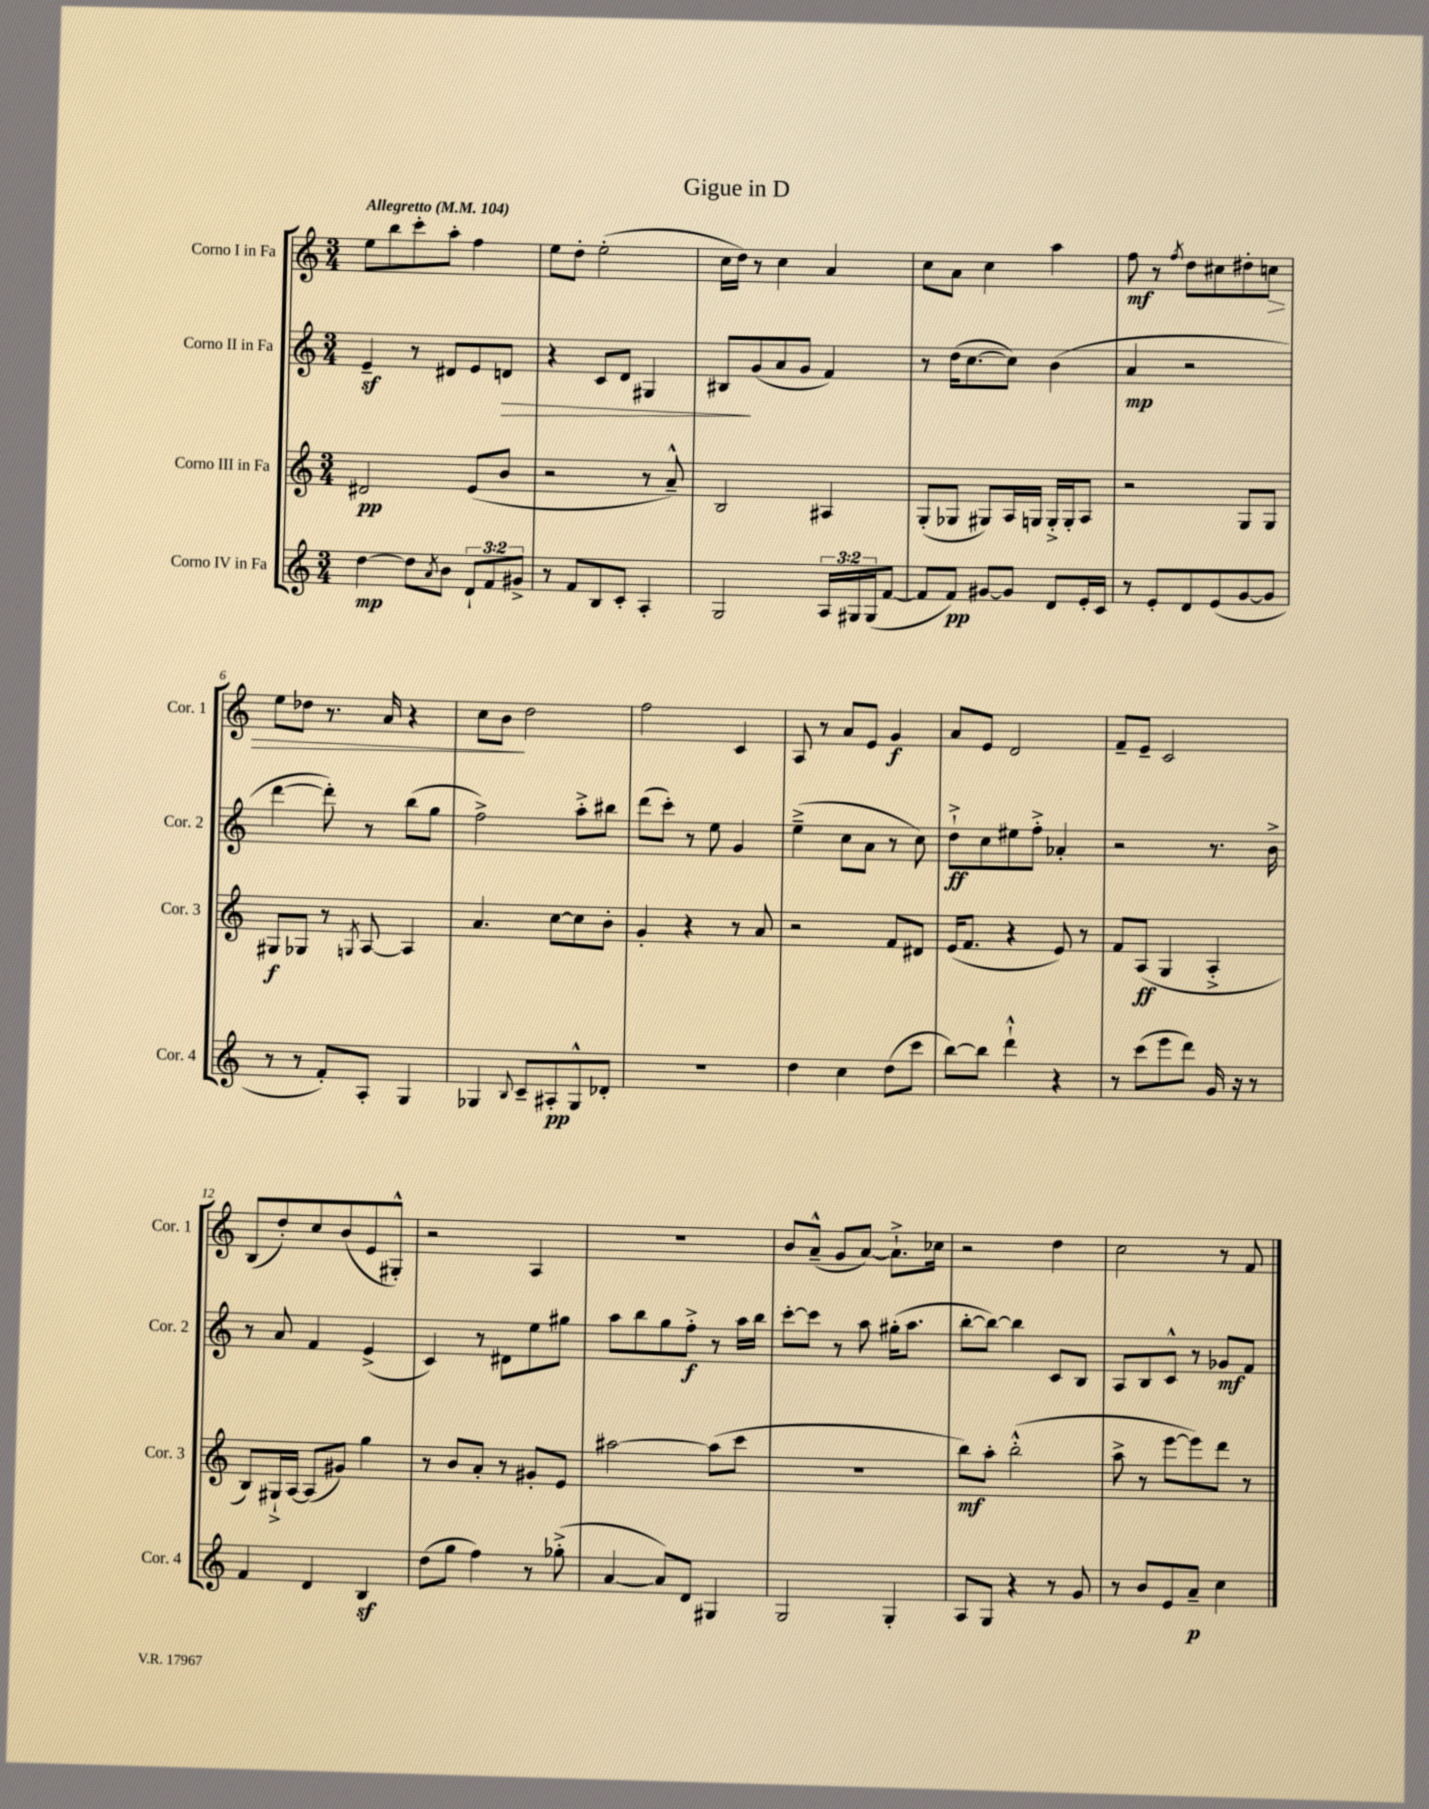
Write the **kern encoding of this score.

**kern	**kern	**kern	**kern
*staff4	*staff3	*staff2	*staff1
*clefG2	*clefG2	*clefG2	*clefG2
*k[]	*k[]	*k[]	*k[]
*M3/4	*M3/4	*M3/4	*M3/4
*MM104	*MM104	*MM104	*MM104
[4dd	2d#	4e~	8ee
.	.	.	8bb
8dd]	.	8r	8ccc'
8qa	.	.	.
8b	.	8d#	8aa'
12d`	(8e	8e	4ff
12f	.	.	.
.	8b	8d	.
12g#^	.	.	.
=	=	=	=
8r	2r	4r	8ee
8f	.	.	8dd'
8B	.	8c	(2ee'
8c'	.	8d	.
4A'	8r	4G#	.
.	8a~^^)	.	.
=	=	=	=
2G	2B	8B#	16cc
.	.	.	16dd)
.	.	(8g	8r
.	.	8a	4cc
.	.	8g	.
24A	4A#	4f)	4a
24G#	.	.	.
(24G#	.	.	.
[8f	.	.	.
=	=	=	=
8f]	(8G'	8r	8cc
8f)	8G-	(16dd	8a
.	.	[8.cc	.
[8g#	8G#)	.	4cc
8g#]	16A	8cc])	.
.	16G	.	.
8d	16G'^	(4b	4aa
.	16G'	.	.
16e'	8A	.	.
16c	.	.	.
=	=	=	=
8r	2r	4a	8ff
8e'	.	.	8r
.	.	.	8qff
8d	.	2r	8dd
(8e	.	.	8cc#
[8g	8G	.	8dd#'
8g]	8G	.	8cc
=	=	=	=
8r	8G#	[4ddd	8ee
8r	8G-	.	8dd-
8f')	8r	8ddd'])	8.r
.	8qG	.	.
8A'	[8A	8r	.
.	.	.	16a
4G	4A]	(8bb	4r
.	.	8gg	.
=	=	=	=
4G-	4.a	2ff^)	8cc
.	.	.	8b
8qqB	.	.	.
8c~	.	.	2dd
8A#'	[8cc	.	.
8G-^^	8cc]	8aa'^	.
8d-'	8b'	8bb#	.
=	=	=	=
2.r	4g'	(8ddd	2ff
.	.	8ccc')	.
.	4r	8r	.
.	.	8ee	.
.	8r	4g	4c
.	8a	.	.
=	=	=	=
4dd	2r	(4ee~^	8A
.	.	.	8r
4cc	.	8cc	8a
.	.	8a	8e
(8dd	8f	8r	4g
8ccc	8d#	8cc)	.
=	=	=	=
[8bb)	(16e	8dd`^	8a
.	8.f	.	.
8bb]	.	8cc	8e
4ddd`^^	4r	8ee#	2d
.	.	8ff'^	.
4r	8e)	4a-'	.
.	8r	.	.
=	=	=	=
8r	8f	2r	8f~
(8ccc	(8A	.	8e~
8eee	4G	.	2c
8ddd)	.	.	.
16g	4A'^	8.r	.
16r	.	.	.
8r	.	.	.
.	.	16b^	.
=	=	=	=
4f	8B)	8r	(8B
.	16G#`^	8a	8dd')
.	[16A	.	.
4d	(8A]	4f	8cc
.	8g#)	.	(8b
4B	4gg	(4e^	8e
.	.	.	8G#'^^)
=	=	=	=
(8dd	8r	4c)	2r
8gg	8b	.	.
4ff)	8a'	8r	.
.	8r	8d#	.
8r	8g#'	8ee	4A
(8gg-'^	8e	8gg#	.
=	=	=	=
[4a	[2aa#	8aa	2.r
.	.	8bb	.
8a])	.	8gg	.
8d	.	8ff'^	.
4G#	(8aa#]	8r	.
.	8ccc	16aa	.
.	.	16bb	.
=	=	=	=
2G	2.r	[8ccc'	8b
.	.	8ccc]	(8a~^^
.	.	8r	8g
.	.	8aa	[8a)
4G'	.	(16gg#'	8.a`^]
.	.	8.aa	.
.	.	.	16cc-
=	=	=	=
8A	8bb)	[8bb'	2r
8G	8aa'	8bb_)	.
4r	(2bb'^^	4bb]	.
8r	.	8c	4dd
8g	.	8B	.
=	=	=	=
8r	8aa^	8A	2cc
8b	8r	8B	.
8e	[8eee	8c^^	.
8a~	8eee])	8r	.
4cc	8ddd	8g-	8r
.	8r	8f	8f
==	==	==	==
*-	*-	*-	*-
